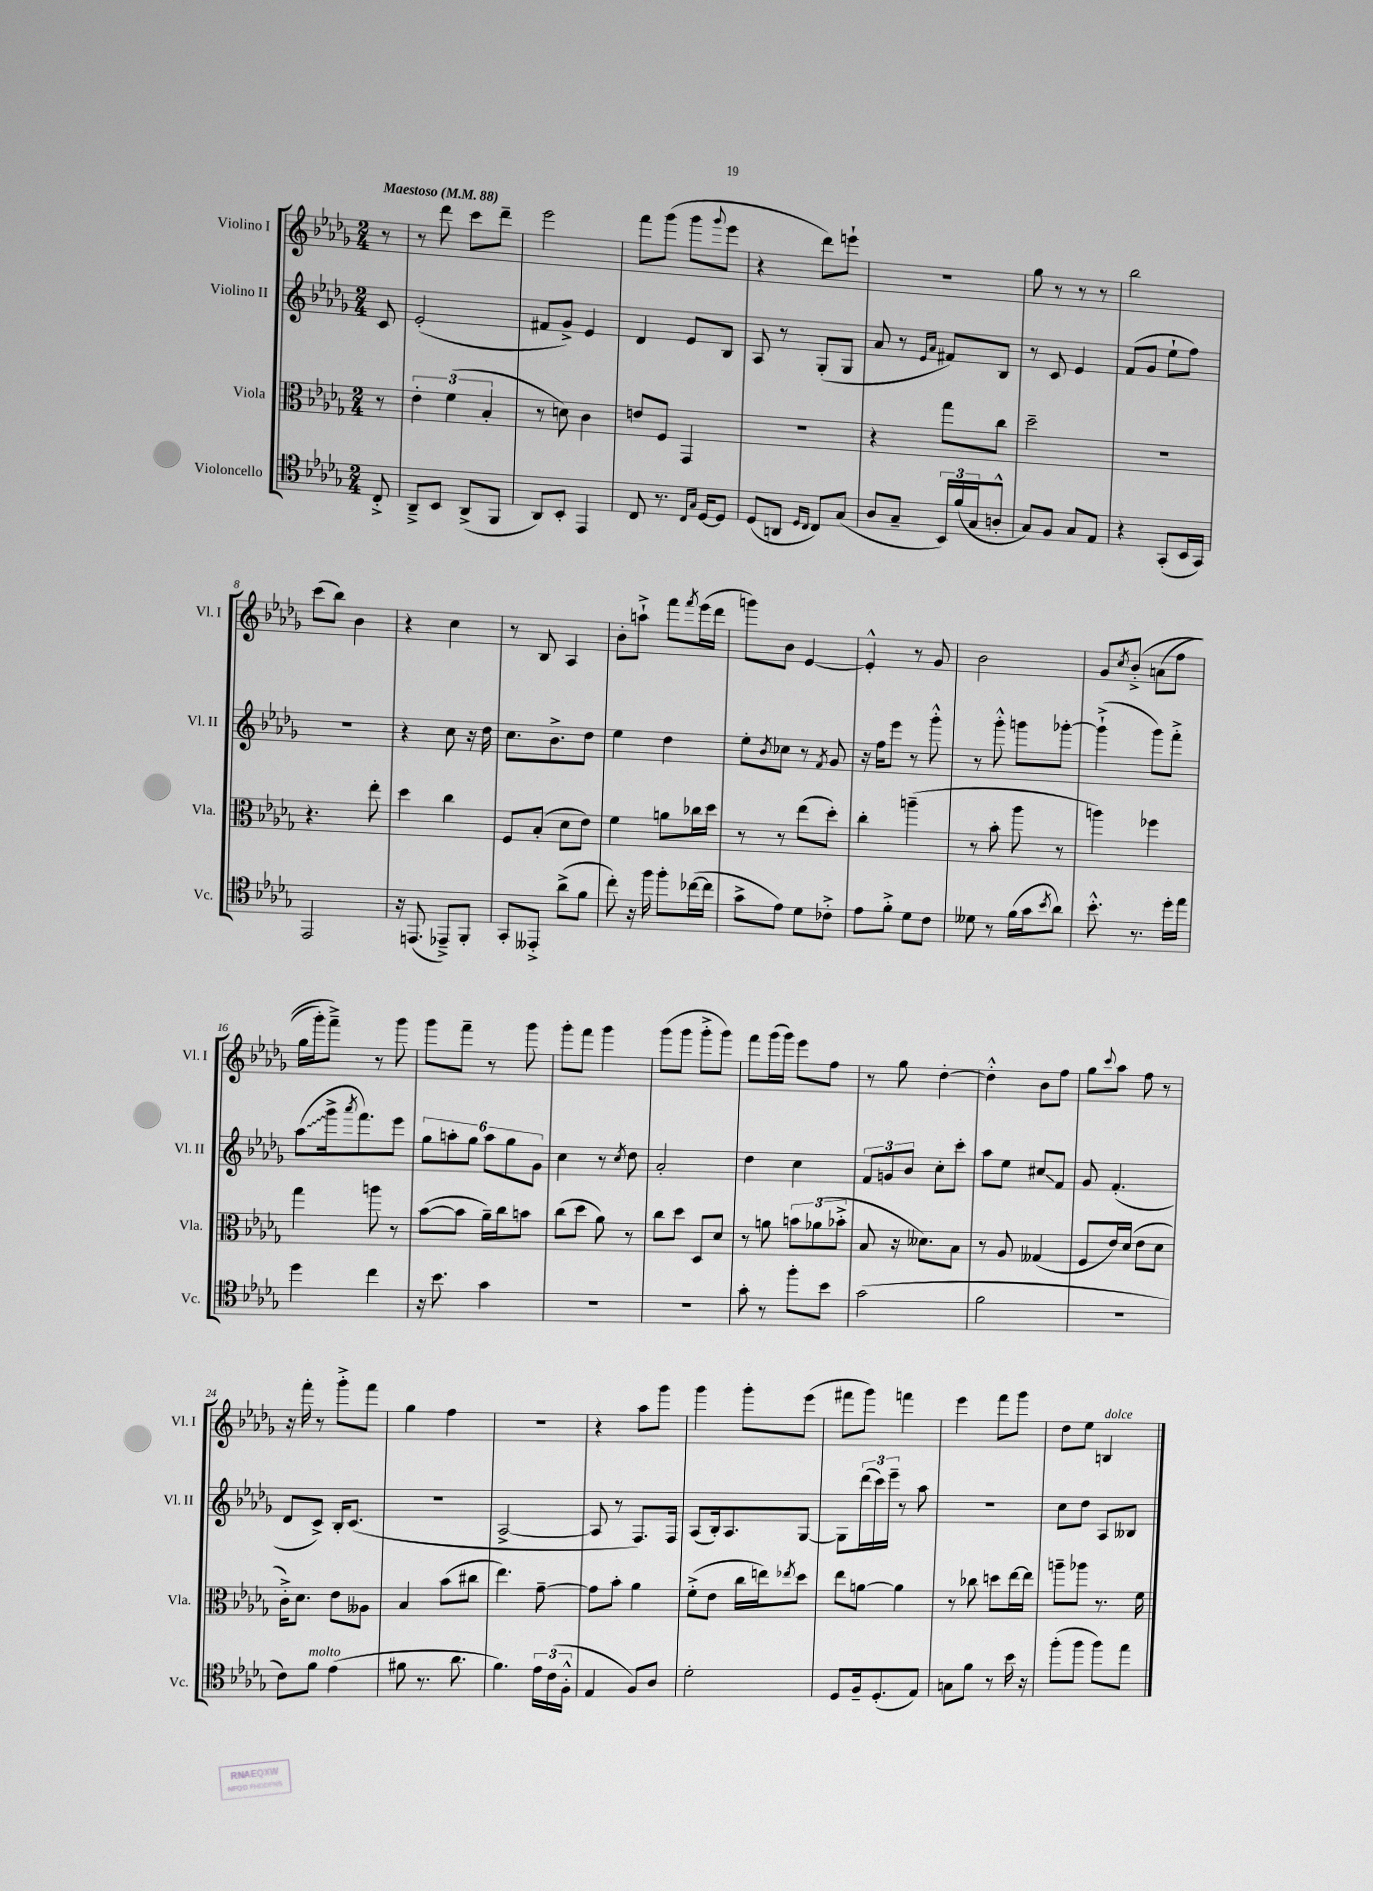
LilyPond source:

<<
\new StaffGroup <<
\new Staff = "s0" \with { instrumentName = "Violino I" shortInstrumentName = "Vl. I" } {
    \clef treble \key des \major \numericTimeSignature \time 2/4 \partial 8 \tempo "Maestoso" 4 = 88
    r8 |
    r8 des'''8 c'''8 des'''8-- |
    ees'''2 |
    f'''8 ges'''8( ges'''8 \appoggiatura { ges'''8 } ees'''8 |
    r4 des'''8) e'''8-! |
    r2 |
    ges''8 r8 r8 r8 |
    bes''2 |
    c'''8( bes''8) bes'4 |
    r4 c''4 |
    r8 bes8 aes4 |
    bes'8-. a''8-!-> f'''8 \acciaccatura { f'''8 } ees'''16( des'''16 |
    g'''8) bes'8 ees'4~ |
    ees'4-.-^ r8 ges'8 |
    bes'2 |
    ges'8 \acciaccatura { c''8 } bes'8-.->\( a'8( f''8 |
    ges''16 ges'''16-.) f'''8--->\) r8 ges'''8 |
    ges'''8 f'''8-- r8 ges'''8 |
    ges'''8-. f'''8 ges'''4 |
    ges'''8( ges'''8 ges'''8-.-> ges'''8) |
    f'''8 ges'''16( ges'''16) ees'''8 f''8 |
    r8 ges''8 des''4~-. |
    des''4-.-^ bes'8 f''8 |
    ges''8 \appoggiatura { c'''8 } aes''8 f''8 r8 |
    r16 f'''16-. r8 ges'''8-.-> f'''8 |
    ges''4 f''4 |
    R2 |
    r4 aes''8 ges'''8 |
    ges'''4 ges'''8-. ees'''8( |
    fis'''8 ges'''8) f'''4 |
    ees'''4 f'''8 ges'''8 |
    des''8 ees''8 b4^\markup { \italic "dolce" } \bar "|." |
}
\new Staff = "s1" \with { instrumentName = "Violino II" shortInstrumentName = "Vl. II" } {
    \clef treble \key des \major \numericTimeSignature \time 2/4 \partial 8
    c'8 |
    ees'2-.( |
    fis'8 ges'8->) ees'4 |
    des'4 ees'8 bes8 |
    aes8 r8 ges8-.( ges8 |
    aes'8 r8 \grace { ees'16 aes'16 } fis'8) bes8 |
    r8 c'8 ees'4 |
    f'8( ges'8 ees''8-! f''8) |
    R2 |
    r4 c''8 r16 des''16 |
    c''8. bes'8.-> des''8 |
    ees''4 des''4 |
    ees''8-. \acciaccatura { bes'8 } ces''8 r8 \acciaccatura { f'8 } ges'8 |
    r16 f''16 ees'''8 r8 ges'''8-.-^ |
    r8 ges'''8-.-^ g'''8 ges'''8~-. |
    ges'''4-!->( ges'''8) f'''8-.-> |
    \once \override Glissando.style = #'zigzag aes''8\glissando( ges'''16-> \acciaccatura { aes'''8 } f'''8.) ees'''8 |
    \tuplet 6/4 { ges''8 a''8-. ges''8 a''8 ges''8 ges'8 } |
    c''4 r8 \acciaccatura { c''8 } des''8 |
    aes'2-. |
    des''4 c''4 |
    \tuplet 3/2 { f'8 g'8 bes'8 } c''8-. c'''8-. |
    aes''8 ees''8 cis''8\glissando f'8 |
    ges'8 f'4.-.( |
    des'8 c'8->) bes16-. c'8.( |
    r2 |
    aes2~-> |
    aes8 r8 f8.) f16 |
    aes8( bes16-.) aes8. ges8~ |
    ges8 \tuplet 3/2 { des'''16( c'''16) ees'''16-- } r8 aes''8 |
    R2 |
    c''8 des''8 aes8 beses8 \bar "|." |
}
\new Staff = "s2" \with { instrumentName = "Viola" shortInstrumentName = "Vla." } {
    \clef alto \key des \major \numericTimeSignature \time 2/4 \partial 8
    r8 |
    \tuplet 3/2 { ees'4-. f'4( bes4-. } |
    r8 d'8) c'4 |
    e'8 f8 ges,4 |
    R2 |
    r4 ges''8 c''8 |
    des''2-- |
    R2 |
    r4. ees''8-. |
    des''4 c''4 |
    f8 bes8-.( des'8 ees'8) |
    f'4 a'8 ces''16 des''16 |
    r8 r8 ees''8( des''8-.) |
    c''4-. a''4--( |
    r8 bes'8-. aes''8 r8 |
    a''4) fes''4 |
    ges''4 a''8 r8 |
    bes'8~( bes'8 aes'16--) c''16 b'8 |
    c''8( des''8 aes'8) r8 |
    c''8 des''8 des8 des'8 |
    r8 a'8 \tuplet 3/2 { b'8 aes'8( bes'8-.-> } |
    bes8 r16 deses'8.) bes8 |
    r8 aes8 geses4( |
    f8 ees'16) des'16( ees'8 des'8 |
    c'16-.->) des'8. ees'8 aeses8 |
    bes4 bes'8( cis''8 |
    ees''4.) ges'8~-- |
    ges'8 bes'8-. aes'4 |
    f'8-.->( ees'8 c''16 e''16) \acciaccatura { ees''8 } des''8 |
    ees''8 a'8~ a'4 |
    r8 ces''8 d''8 ees''16~ ees''16 |
    a''8-- aes''8 r8. f'16 \bar "|." |
}
\new Staff = "s3" \with { instrumentName = "Violoncello" shortInstrumentName = "Vc." } {
    \clef tenor \key des \major \numericTimeSignature \time 2/4 \partial 8
    c8-.-> |
    aes,8---> bes,8 aes,8->( f,8 |
    aes,8) bes,8-. ees,4 |
    c8 r8. \grace { c16 ges16 } des16~ des8 |
    des8( a,8 \grace { des16 c16 } c8) ges8( |
    aes8 ges8-- \tuplet 3/2 { bes,16) f'16( ges16 } a8-.-^ |
    ges8) f8 ges8 ees8 |
    r4 ges,8-.( bes,16 ges,16) |
    ees,2 |
    r16 e,8.( ees,8--->) f,8-. |
    ges,8-. eeses,8-.-> aes'8->( f'8 |
    c''8-.) r16 f''16 f''8-. ces''16~( ces''16 |
    ges'8-> ees'8) des'8 ces'8-.-> |
    ees'8 f'8-.-> des'8 c'8 |
    deses'8 r8 f'16( ges'16 \acciaccatura { bes'8 } aes'8) |
    bes'8.-.-^ r8. des''16-. ees''16 |
    des''4 c''4 |
    r16 bes'8. ges'4 |
    R2 |
    R2 |
    ges'8-. r8 f''8-. bes'8 |
    ges'2( |
    f'2 |
    R2 |
    c'8) f'8^\markup { \italic "molto" } ees'4( |
    fis'8 r8. aes'8. |
    f'4.) \tuplet 3/2 { ees'16 c'16( f16-.-^ } |
    ees4 f8) aes8 |
    des'2-. |
    des8 f16-- des8.-.( ees8) |
    g8 f'8 r8 bes'16 r16 |
    f''8-.( f''8 f''8) ees''8 \bar "|." |
}
>>
>>
